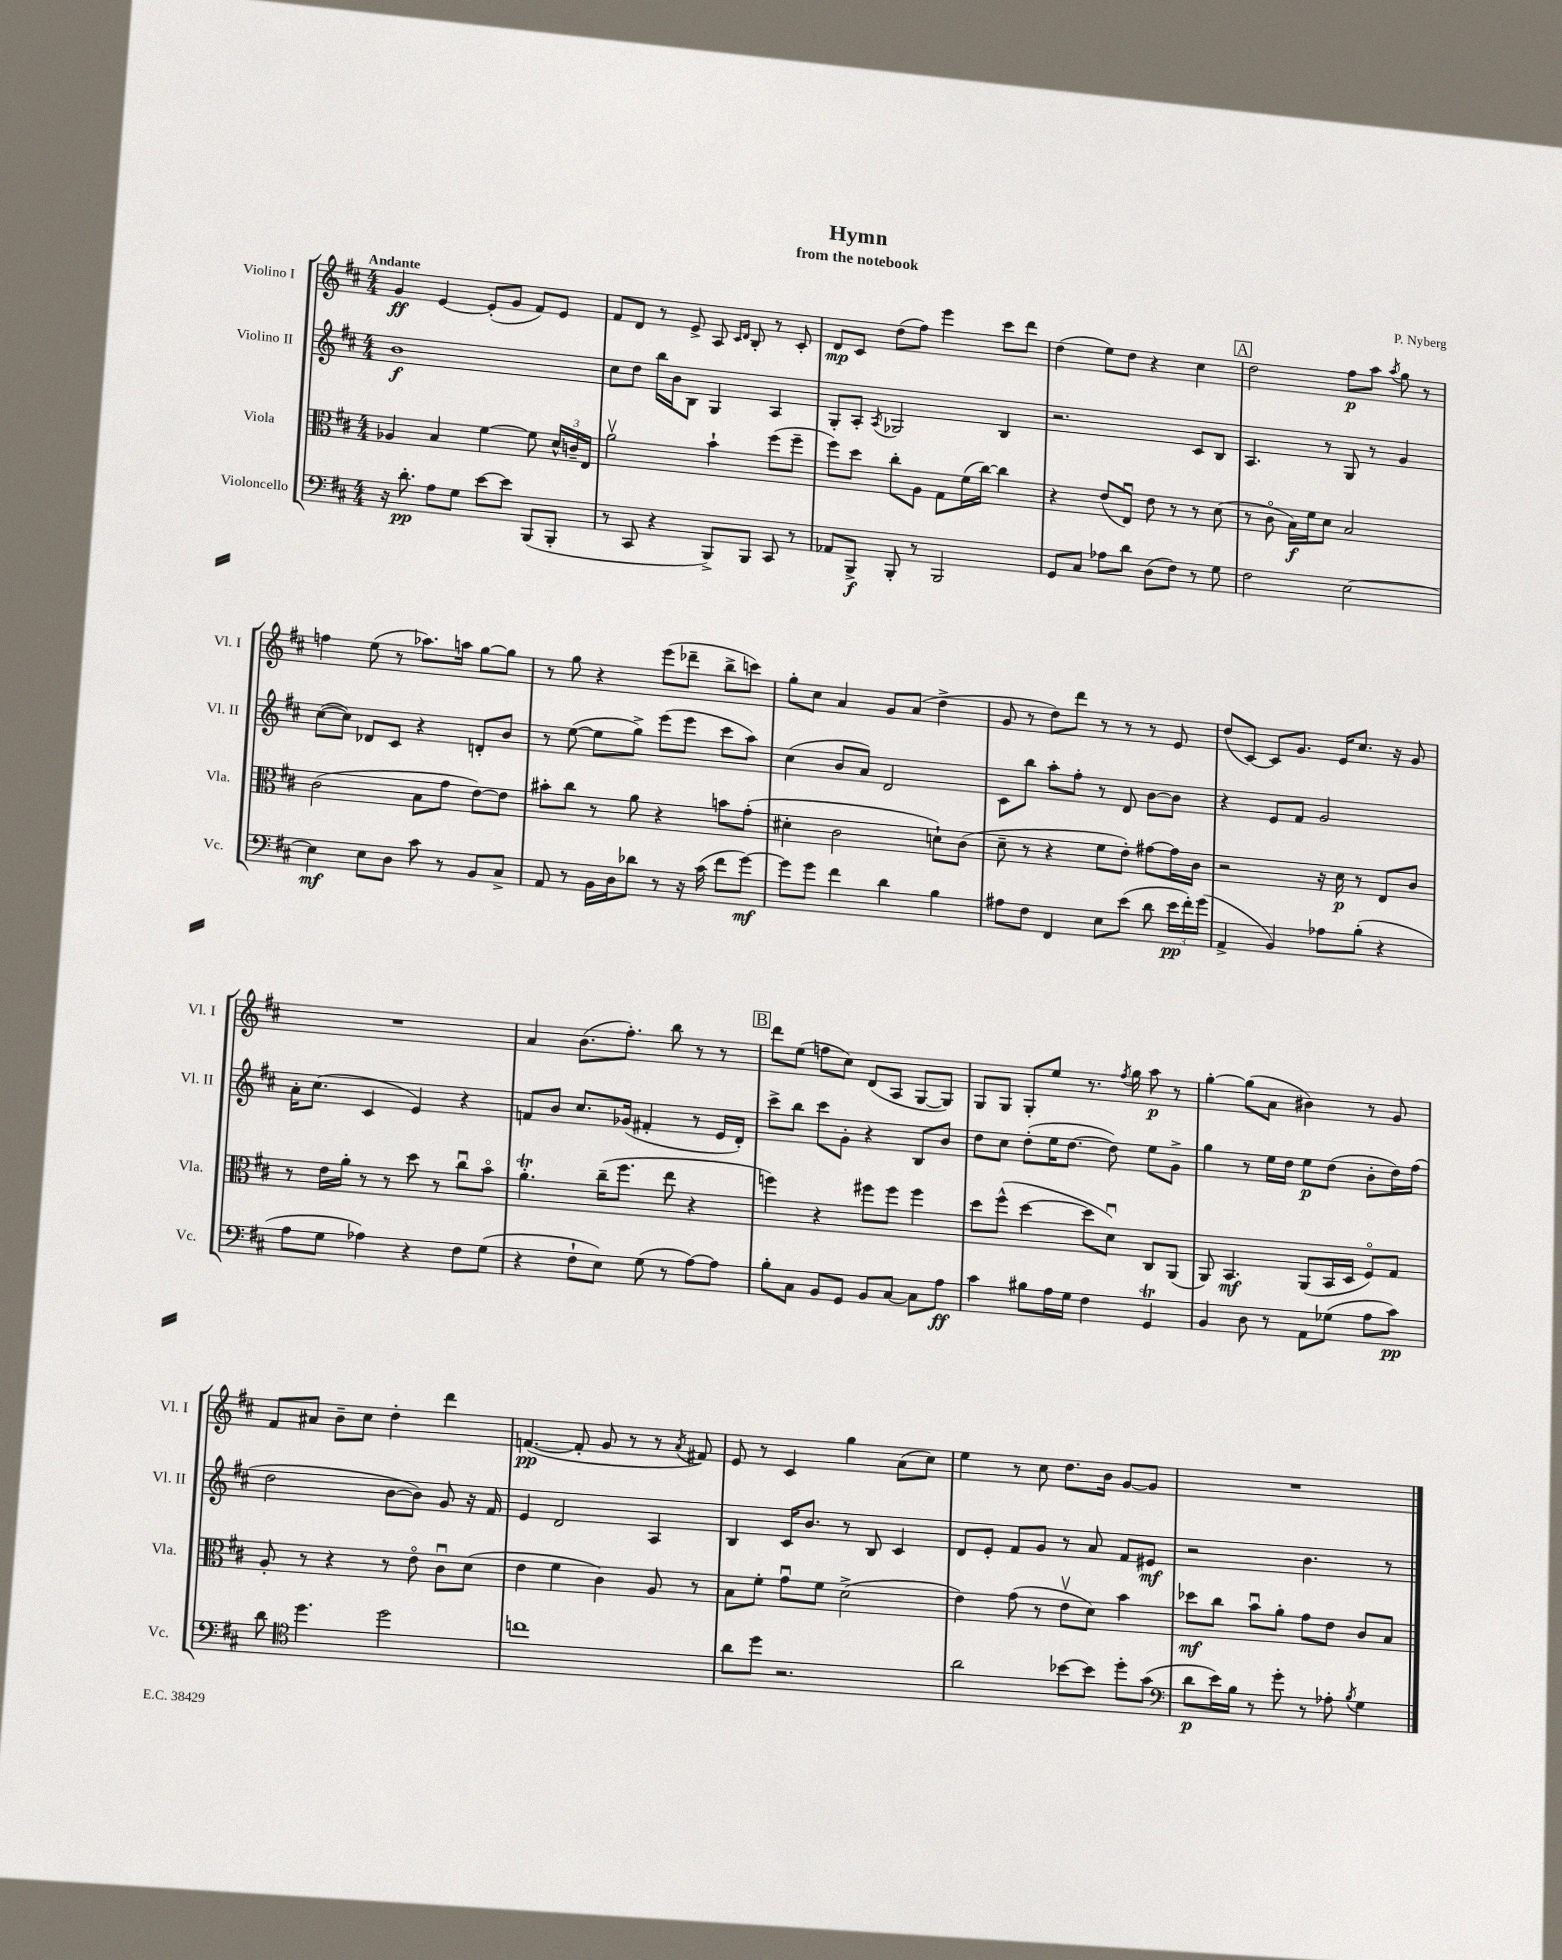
\header { title = "Hymn" composer = "P. Nyberg" subtitle = "from the notebook" }
<<
\new StaffGroup <<
\new Staff = "s0" \with { instrumentName = "Violino I" shortInstrumentName = "Vl. I" } {
    \clef treble \key d \major \numericTimeSignature \time 4/4 \tempo "Andante"
    \autoBeamOff g'4\ff e'4~ e'8[-.( g'8] fis'8[) e'8] |
    fis'8[ d'8] r8 e'8-> a8 \grace { cis'16[ d'16] } b8-. r8 cis'8-. |
    d'8[\mp cis'8] d''8[( fis''8]) e'''4 cis'''8[ d'''8] |
    d''4( e''8[) d''8] r4 cis''4 |
    \mark \markup { \box "A" } d''2 fis''8[\p a''8] \acciaccatura { a''8 } g''8 r8 |
    f''4 e''8( r8 aes''8.[) a''16] g''8[~ g''8] |
    r8 g''8 r4 e'''8[( des'''8]-- b''8[-> c'''8]) |
    g''8[-. cis''8] a'4 g'8[ a'8]( d''4-> |
    g'8 r8 d''8[) d'''8] r8 r8 r8 e'8 |
    d''8[( cis'8]~) cis'8[ g'8.] e'16[ cis''8.] r16 g'8 |
    R1 |
    a'4 b'8.[( fis''8.]-.) b''8 r8 r8 |
    \mark \markup { \box "B" } d'''8[ e''8]( f''8[ cis''8]) d'8[( a8] g8[~ g8]) |
    g8[ g8] g8[-. e''8] r8. \acciaccatura { fis''8 } g''16 a''8\p r8 |
    g''4~-. g''8[( a'8] bis'4) r8 g'8 |
    fis'8[ ais'8] b'8[-- cis''8] d''4-. d'''4 |
    f'4.~\pp( f'8-. g'8 r8 r8 \acciaccatura { a'8 } fis'8) |
    e'8 r8 cis'4 g''4 a'8[( cis''8]) |
    e''4 r8 cis''8 d''8.[ b'16] g'8[~ g'8] |
    R1 \bar "|." |
}
\new Staff = "s1" \with { instrumentName = "Violino II" shortInstrumentName = "Vl. II" } {
    \clef treble \key d \major \numericTimeSignature \time 4/4
    \autoBeamOff b'1\f |
    cis''8[ d''8] b''16[ b'16 b8] g4 a4 |
    g8[-. a8]-. \acciaccatura { a8 } ges2 b4 |
    r2. cis'8[ b8] |
    \mark \markup { \box "A" } a4. r8 g8 r8 g'4 |
    cis''8[~( cis''8]) des'8[ cis'8] r4 d'8[-. b'8] |
    r8 e''8~( e''8[ g''8]->) e'''8[( e'''8] cis'''8[ a''8]) |
    cis''4( b'8[ a'8]) d'2 |
    cis'8[ b''8] a''8[-. fis''8]-. r8 d'8 b'8[~ b'8] |
    r4 e'8[ fis'8] g'2 |
    a'16[-. cis''8.]( cis'4 e'4) r4 |
    f'8[ b'8] cis''8.[ ges'16]( fis'4-. r8 e'16[ d'16]-.) |
    \mark \markup { \box "B" } cis'''8[-> b''8] cis'''8[ g'8]-. r4 b8[ b'8] |
    d''8[ cis''8] d''8[-.( e''16 d''8.]~ d''8) e''8[ g'8]-> |
    g''4 r8 e''16[ d''16] e''8[\p d''8]( b'8[-. d''16) fis''16]( |
    d''2 b'8[~ b'8]) g'8 r16 fis'16 |
    e'4 d'2 a4 |
    b4 cis'16[ b'8.] r8 b8 cis'4 |
    d'8[ e'8]-. fis'8[ g'8] r8 a'8 fis'8[ eis'8]\mf |
    r2 b'4. r8 \bar "|." |
}
\new Staff = "s2" \with { instrumentName = "Viola" shortInstrumentName = "Vla." } {
    \clef alto \key d \major \numericTimeSignature \time 4/4
    \autoBeamOff aes4 b4 fis'4~ fis'8 \tuplet 3/2 { d'16[-^ c'16-- e16] } |
    a'2\upbow b'4-! fis''8[( fis''8]-- |
    fis''8[) d''8] cis''8[-. a8] g8[ fis'16( cis''16]~) cis''4 |
    r4 e'8[( e8]\downbow) e'8 r8 r8 d'8( |
    \mark \markup { \box "A" } r8 cis'8\flageolet b16[\f) fis'16 d'8] b2 |
    cis'2( b8[ g'8] e'8[~) e'8] |
    bis'8[-. cis''8] r8 a'8 r4 b'8[ g'8]-.( |
    dis'4-. cis'2 d'8[-!) cis'8]( |
    d'8-- r8 r4 fis'8[ e'8]-.) gis'8[~ gis'16 cis'16] |
    r2 r16 d'16\p r8 e8[ cis'8] |
    r8 e'16[ a'16]-. r8 r8 d''8 r8 cis''8[\downbow b'8]\flageolet |
    a'4.-.\trill cis''16[--( fis''8.] e''8 r4 |
    \mark \markup { \box "B" } f''4) r4 fis''8[ fis''8] fis''4 |
    d''8[ fis''8]-^( d''4~ d''8[ d'8]\downbow) cis8[ a,8]( |
    a,8) b,4.\mf a,8[( b,16 d16] fis8[\flageolet) g8] |
    a8-. r8 r4 r8 e'8\flageolet cis'8[\downbow d'8]( |
    e'4 fis'4 cis'4) a8 r8 |
    b8[ fis'8]-. g'8[\downbow fis'8] d'2->( |
    e'4) g'8( r8 e'8[\upbow d'8]) b'4 |
    des''8[\mf cis''8] b'8[\downbow a'8]-. g'8[ e'8] cis'8[ b8] \bar "|." |
}
\new Staff = "s3" \with { instrumentName = "Violoncello" shortInstrumentName = "Vc." } {
    \clef bass \key d \major \numericTimeSignature \time 4/4
    \autoBeamOff r16 d'8.-.\pp a8[ g8] e'8[~ e'8] b,,8[( b,,8]-. |
    r8 cis,8 r4 b,,8[->) b,,8] cis,8 r8 |
    aes,8[ b,,8]->\f b,,8-. r8 b,,2 |
    g,8[ cis8] aes8[ d'8] d8[( fis8]) r8 g8 |
    \mark \markup { \box "A" } fis2 e2~ |
    e4\mf e8[ d8] cis'8 r8 b,8[ cis8]-> |
    a,8 r8 b,16[ d16 des'8] r8 r16 cis'16( fis'8[ g'8]~\mf) |
    g'8[ g'8] fis'4 d'4 b4 |
    ais8[ fis8] fis,4 e8[ e'8]( d'8 \tuplet 3/2 { e'16[\pp fis'16-.) g'16]( } |
    a,4-> b,4) aes8[ b8]-.( r4 |
    a8[ g8] aes4) r4 fis8[ g8]( |
    r4 fis8[-! e8]) g8( r8 a8[~) a8] |
    \mark \markup { \box "B" } b8[-. cis8] b,8[ g,8] b,8[ cis8]~ cis8[ a8]\ff |
    cis'4 bis8[ a16 g16] fis4 g,4\trill |
    b,4 d8 r8 a,8[ ges8]( a8[ cis'8]\pp) |
    d'8 \clef tenor d''4. d''2 |
    c''1 |
    a'8[ d''8] r2. |
    a'2 bes'8[~ bes'8] d''8[-. g'8]( |
    \clef bass d'8[\p e'16) b16] r8 g'8-. r8 aes8-. \acciaccatura { b8 } g4 \bar "|." |
}
>>
>>
\layout { \context { \Score \remove "Bar_number_engraver" } }
